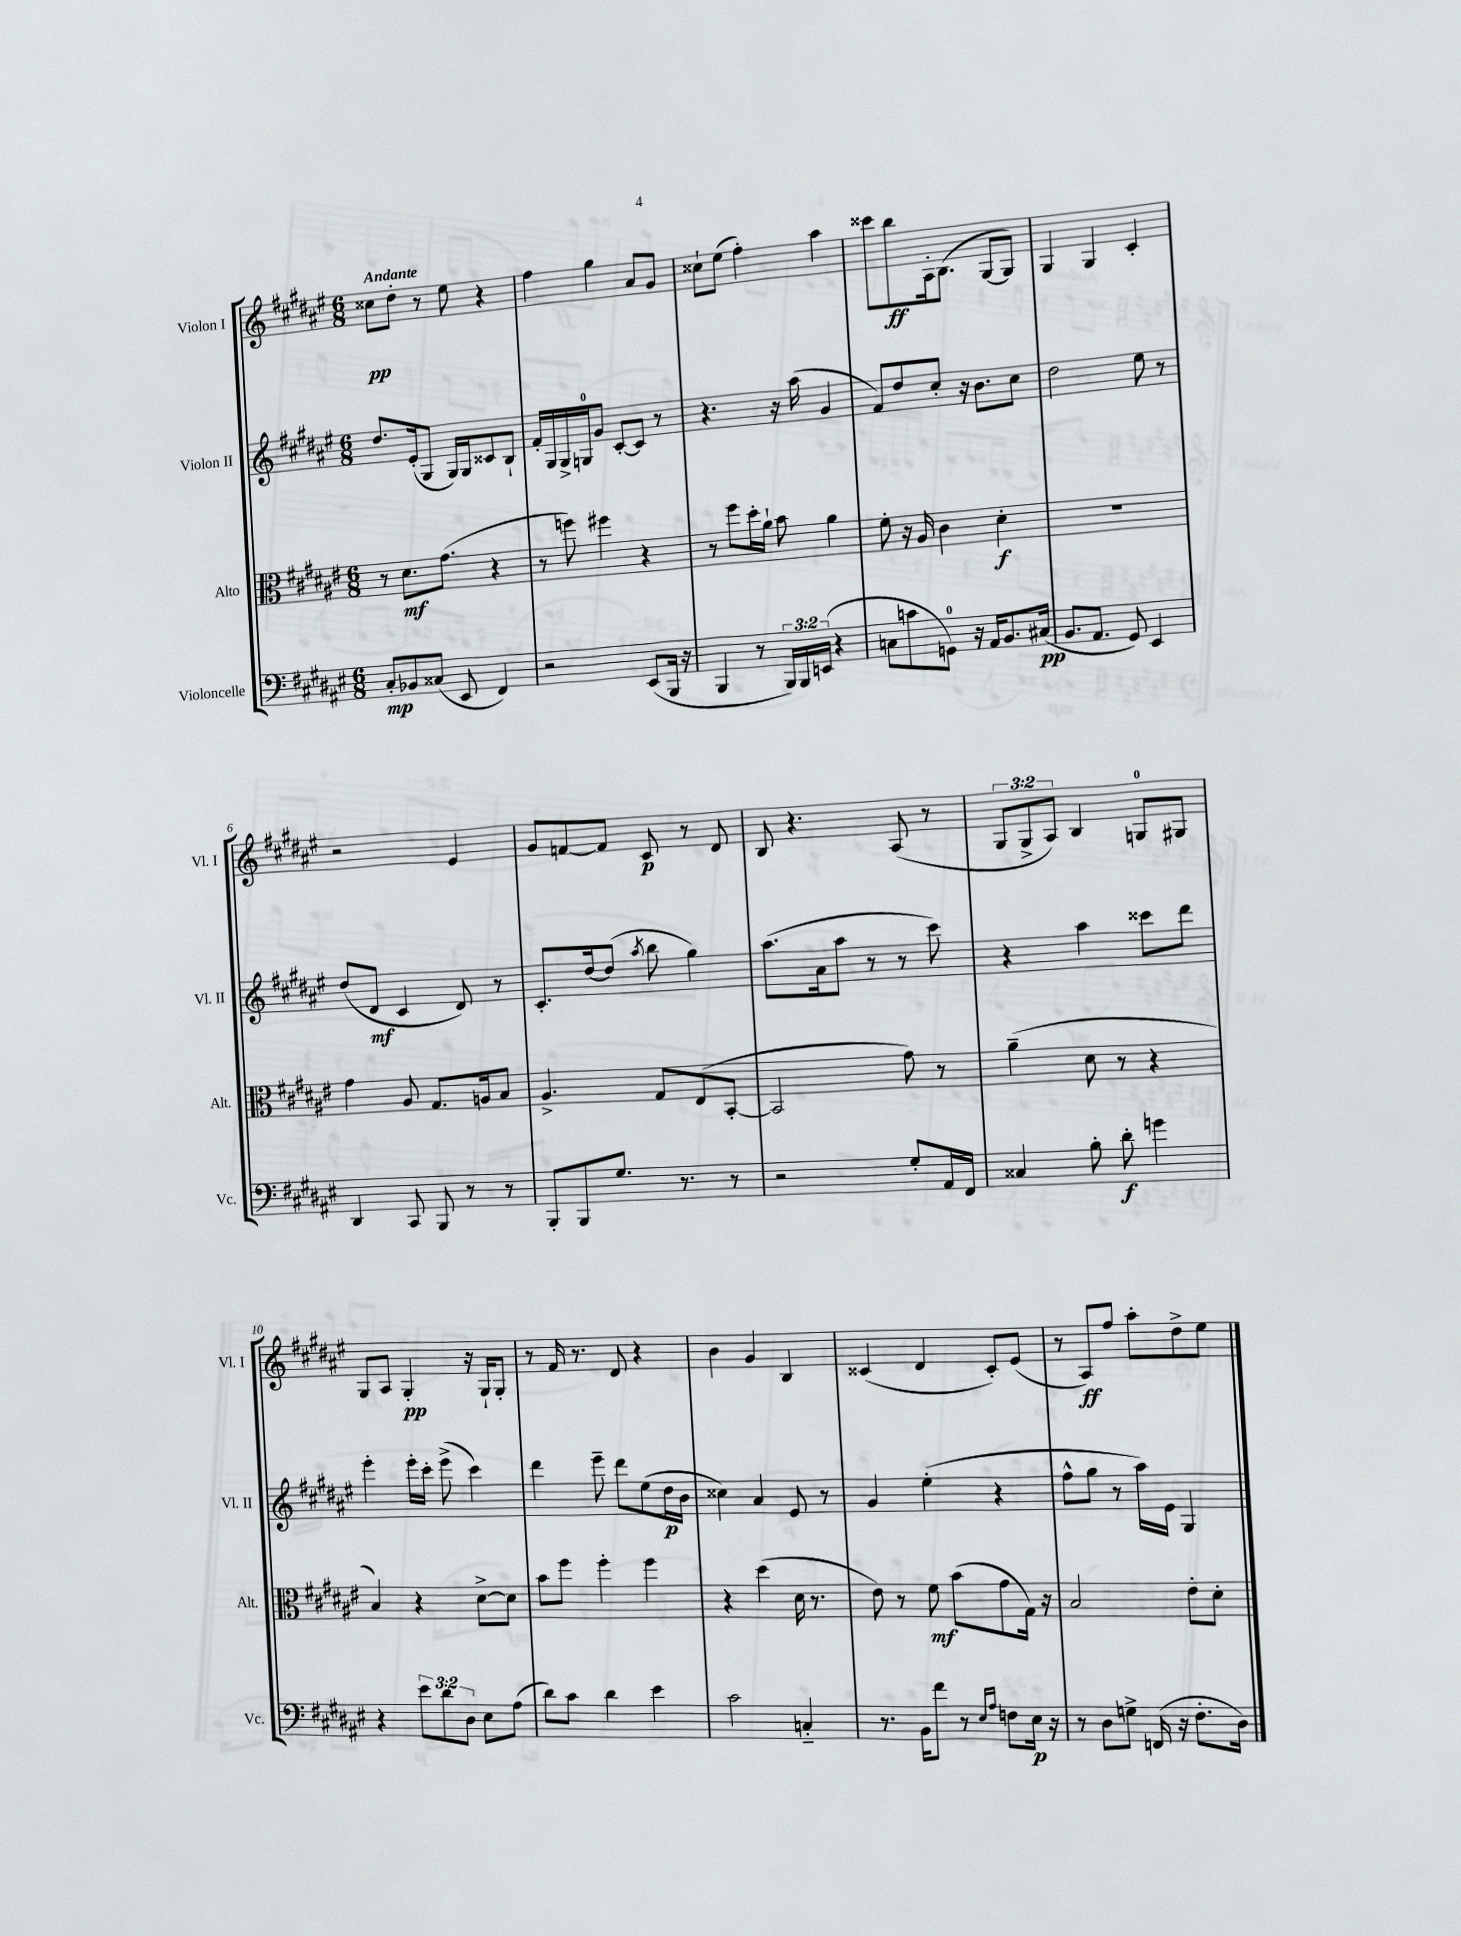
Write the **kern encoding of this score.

**kern	**kern	**kern	**kern
*staff4	*staff3	*staff2	*staff1
*clefF4	*clefC3	*clefG2	*clefG2
*k[f#c#g#d#a#e#]	*k[f#c#g#d#a#e#]	*k[f#c#g#d#a#e#]	*k[f#c#g#d#a#e#]
*M6/8	*M6/8	*M6/8	*M6/8
8C#'	8r	8.dd#	8cc##
8BB-	8.d#	.	8dd#'
.	.	(16e#'	.
(8C##	.	8G#	8r
.	(8.g#	.	.
8EE#	.	16G#)	8ee#
.	.	16G#	.
4FF#)	4r	8c##	4r
.	.	8B`	.
=	=	=	=
2r	8r	16f#'	4ff#
.	.	16G#	.
.	8ff)	16G#^	.
.	.	16G	.
.	4ff#	8g#	4gg#
.	.	[8c#'	.
(8EE#	4r	8c#]	8a#
16BBB	.	8r	8g#
16r	.	.	.
=	=	=	=
4BBB	8r	4.r	8cc##`
.	8ff#	.	(8ee#
8r	16dd#'	.	4ff#')
.	16a#`	.	.
24BBB)	8b	16r	.
24BBB	.	.	.
.	.	(16aa#	.
(24EE	.	.	.
4r	4a#	4g#	4aa#
=	=	=	=
8C	8f#'	8f#)	8ccc##
8c	16r	8dd#	8bb
.	16A#	.	.
8GG)	4c#	8cc#'	16A#'
.	.	.	(8.B
16r	.	16r	.
16AA#	.	8.b	.
8.BB	4d#'	.	[8G#
.	.	8cc#	8G#])
(16C#	.	.	.
=	=	=	=
8.BB	2.r	2dd#	4G#
8.AA#	.	.	.
.	.	.	4G#
8GG#)	.	.	.
4EE#	.	8ee#	4c#'
.	.	8r	.
=	=	=	=
4DD#	4g#	(8dd#	2r
.	.	8d#	.
8CC#	8A#	4c#	.
8BBB	8.G#	.	.
8r	.	8d#)	4e#
.	16A	.	.
8r	8B	8r	.
=	=	=	=
8BBB'	4.A#^	8.c#'	8g#
8BBB	.	.	[8f
.	.	[16dd#	.
8.G#	.	(8dd#]	8f]
.	.	8qaa#	.
.	8G#	8bb	8c#
8.r	.	.	.
.	(8E#	4gg#)	8r
8r	[8BB'	.	8d#
=	=	=	=
2r	2BB]	(8.aa#	8B
.	.	.	4.r
.	.	16a#	.
.	.	8aa#	.
.	.	8r	.
8G#'	8g#)	8r	(8A#
16AA#	8r	8ccc#)	8r
16FF#	.	.	.
=	=	=	=
4C##	(4a#~	4r	12G#
.	.	.	12G#^
.	.	.	12A#)
8B'	8d#	4aa#	4B
8d#'	8r	.	.
4g	4r	8ccc##	8G
.	.	8ddd#	8G#
=	=	=	=
4r	4B)	4eee#'	8G#
.	.	.	8A#
12e#	4r	16eee#'	4G#'
.	.	16ccc#'	.
12d#	.	.	.
.	.	(8eee#^	.
12D#	.	.	.
8E#	[8d#^	4ccc#)	16r
.	.	.	16G#`
(8A#	8d#]	.	8G#'
=	=	=	=
8d#)	8b	4ddd#	8r
8c#	8ff#	.	16f#
.	.	.	8.r
4d#	4ff#'	8eee#~	.
.	.	8ddd#	8d#
4e#	4ff#	(8ee#	4r
.	.	16dd#	.
.	.	16b	.
=	=	=	=
2c#	4r	4cc##)	4b
.	(4dd#	4a#	4g#
4C'~	16d#	8e#	4B
.	8.r	.	.
.	.	8r	.
=	=	=	=
8.r	8e#)	4g#	(4c##
.	8r	.	.
16BB	.	.	.
8f#	8f#	(4ee#'	4d#
8r	(8b	.	.
16qqE#	.	.	.
16qqA#	.	.	.
8F	8g#	4r	8c##')
16E#	16G#)	.	(8e#
16r	16r	.	.
=	=	=	=
8r	2B	8ff#^^	8r
8D#	.	8gg#	8A#)
8G^	.	8r	8ff#
(16FF	.	16aa#)	8aa#'
16r	.	16e#	.
8.F#'	8e#'	4G#	8dd#^
.	8d#'	.	8ee#
16D#)	.	.	.
==	==	==	==
*-	*-	*-	*-
